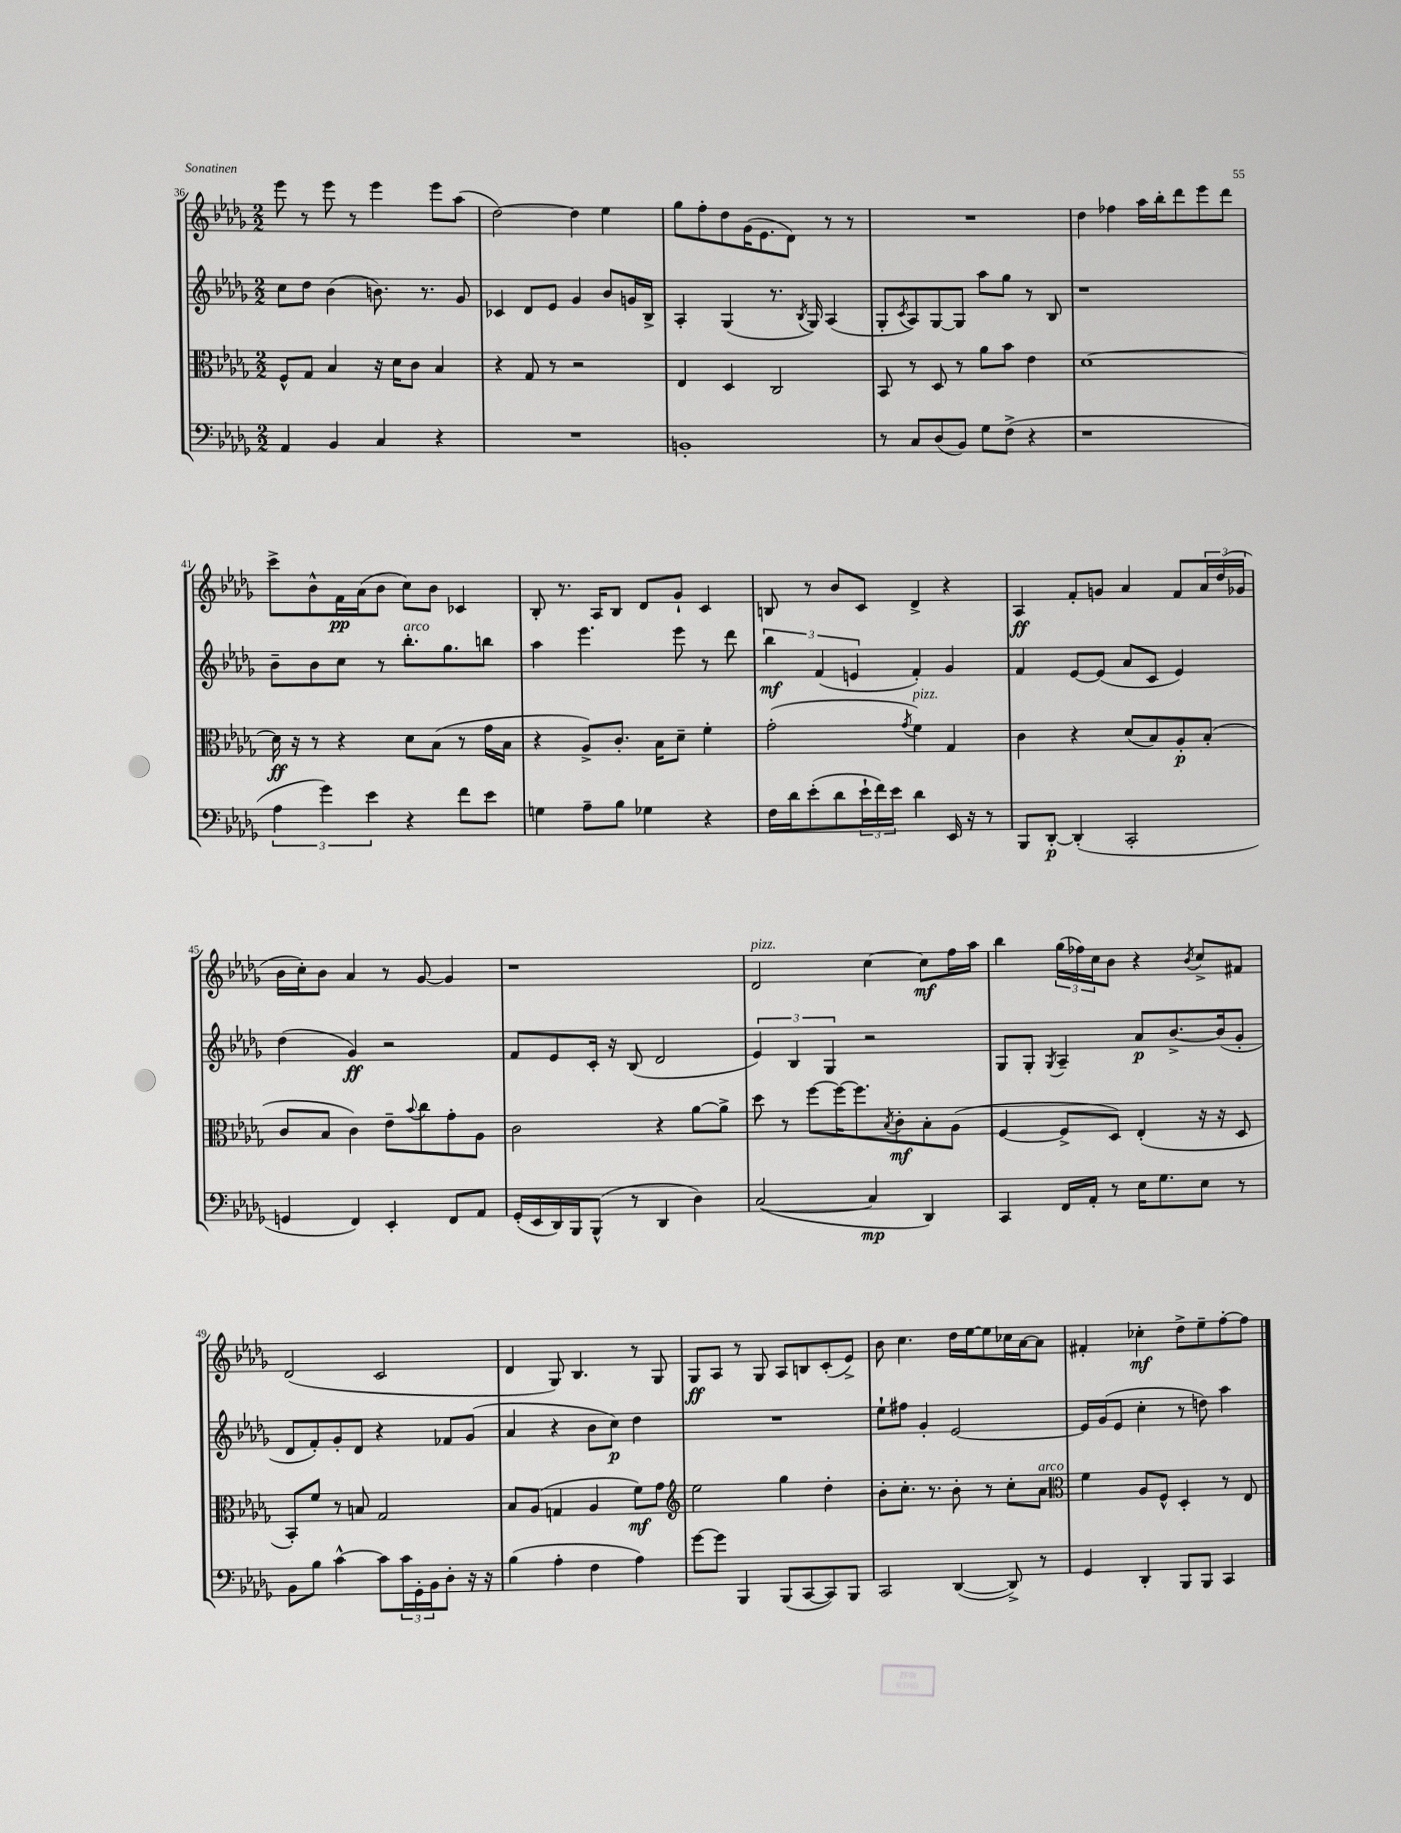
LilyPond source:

<<
\new StaffGroup <<
\new Staff = "s0" {
    \clef treble \key des \major \numericTimeSignature \time 2/2
    ees'''8 r8 ees'''8 r8 ees'''4 ees'''8 aes''8( |
    des''2~) des''4 ees''4 |
    ges''8 f''8-. des''8 ges'16( ees'8. des'8) r8 r8 |
    R1 |
    des''4 fes''4 aes''16 bes''16-. des'''8 ees'''8 des'''8 |
    c'''8-> bes'8-^ f'16\pp aes'16( bes'8 c''8) bes'8 ces'4 |
    bes8-. r8. aes16 bes8 des'8 ges'8-! c'4 |
    b8 r8 bes'8 c'8 des'4-> r4 |
    aes4\ff f'8-. g'8 aes'4 f'8 \tuplet 3/2 { aes'16 des''16( ges'16 } |
    bes'16 c''16-.) bes'8 aes'4 r8 ges'8~ ges'4 |
    r1 |
    des'2^\markup { \italic "pizz." } c''4~ c''8\mf f''16 aes''16 |
    bes''4 \tuplet 3/2 { ges''16( fes''16) c''16 } bes'8 r4 \acciaccatura { bes'8 } c''8-> fis'8 |
    des'2( c'2 |
    des'4 ges8) bes4. r8 ges8 |
    ges8\ff aes8 r8 ges8 aes8 b8 c'8-.( ees'8->) |
    bes'8 c''4. des''16 ees''16~ ees''8 ces''16 aes'16~ aes'8 |
    fis'4-. ces''4-.\mf des''8-> ees''8-- f''8~-. f''8 \bar "|." |
}
\new Staff = "s1" {
    \clef treble \key des \major \numericTimeSignature \time 2/2
    c''8 des''8 bes'4( b'8.) r8. ges'8 |
    ces'4 des'8 ees'8 ges'4 bes'8 g'16 bes16-> |
    aes4-. ges4( r8. \acciaccatura { bes8 } ges16) aes4( |
    ges8-. \acciaccatura { c'8 } aes8) ges8~ ges8 aes''8 ges''8 r8 bes8 |
    r1 |
    bes'8-- bes'8 c''8 r8 bes''8.-.^\markup { \italic "arco" } ges''8. b''8 |
    aes''4 ees'''4. ees'''8 r8 des'''8 |
    \tuplet 3/2 { bes''4\mf f'4( e'4 } f'4-.) ges'4 |
    f'4 ees'8~ ees'8( aes'8 c'8 ees'4) |
    des''4( ges'4\ff) r2 |
    f'8 ees'8 c'16-. r16 bes8( des'2 |
    \tuplet 3/2 { ees'4) bes4 ges4 } r2 |
    ges8 ges8-. \acciaccatura { ges8 } aes4-- aes'8\p bes'8.~-> bes'16( ges'8-. |
    des'8 f'8-.) ges'8-. des'8 r4 fes'8 ges'8( |
    aes'4 r4 bes'8 c''8\p) des''4 |
    R1 |
    ees''8-! fis''8 ges'4-. ees'2~ |
    ees'16 ges'16( ees'8 c''4-. r8 d''8) aes''4 \bar "|." |
}
\new Staff = "s2" {
    \clef alto \key des \major \numericTimeSignature \time 2/2
    f8-^ ges8 bes4 r16 des'16 c'8 bes4 |
    r4 ges8 r8 r2 |
    ees4 des4 c2 |
    bes,8 r8 des8 r8 aes'8 bes'8 ees'4 |
    des'1~ |
    des'16\ff r16 r8 r4 des'8 bes8( r8 ges'16 bes16 |
    r4 aes8->) c'8.-. bes16 des'8-- f'4-. |
    ges'2-.( \acciaccatura { ges'8 } f'4^\markup { \italic "pizz." }) ges4 |
    c'4 r4 des'8( bes8) aes8-.\p bes8-.( |
    c'8 bes8 c'4) ees'8-- \appoggiatura { bes'8 } c''8 ges'8-. aes8 |
    c'2 r4 aes'8~ aes'8-> |
    des''8 r8 f''8~ f''16~ f''8. \acciaccatura { bes8 } c'8-.\mf bes8-. aes8( |
    f4~ f8-> des8) ees4-.( r16 r16 des8 |
    bes,8-.) f'8 r8 b8 ges2 |
    bes8 aes8( g4 aes4 f'8\mf) ges'8 |
    \clef treble ees''2 ges''4 des''4-. |
    bes'8-. c''8.-. r8. bes'8-. r8 c''8-. aes'8^\markup { \italic "arco" } |
    \clef alto f'4 aes8 f8-^ des4-. r8 ees8 \bar "|." |
}
\new Staff = "s3" {
    \clef bass \key des \major \numericTimeSignature \time 2/2
    aes,4 bes,4 c4 r4 |
    R1 |
    b,1-. |
    r8 c8 des8( bes,8) ges8 f8->( r4 |
    r1 |
    \tuplet 3/2 { aes4 ges'4) ees'4 } r4 f'8 ees'8 |
    g4 aes8-- bes8 ges4 r4 |
    f16 des'16 ees'8-.( des'8 \tuplet 3/2 { ees'16-! f'16) ees'16 } des'4 ees,16 r16 r8 |
    bes,,8 des,8~-.\p des,4-.( c,2-. |
    g,4 f,4) ees,4-. f,8 aes,8 |
    ges,16-.( ees,16 des,16) bes,,16 bes,,8-^( r8 des,4 des4) |
    c2~( c4\mp des,4) |
    c,4 f,16 aes,16-. r8 ees16 ges8. ees8 r8 |
    bes,8 bes8 c'4~-^ c'8 \tuplet 3/2 { c'16 ges,16-. bes,16 } des8-. r16 r16 |
    bes4( aes4-. f4 aes4) |
    ges'8~ ges'8 bes,,4 bes,,8( c,8~ c,8) bes,,8 |
    c,2 des,4~( des,8->) r8 |
    ges,4 des,4-. bes,,8 bes,,8 c,4 \bar "|." |
}
>>
>>
\layout { \context { \Score currentBarNumber = #36 } }
